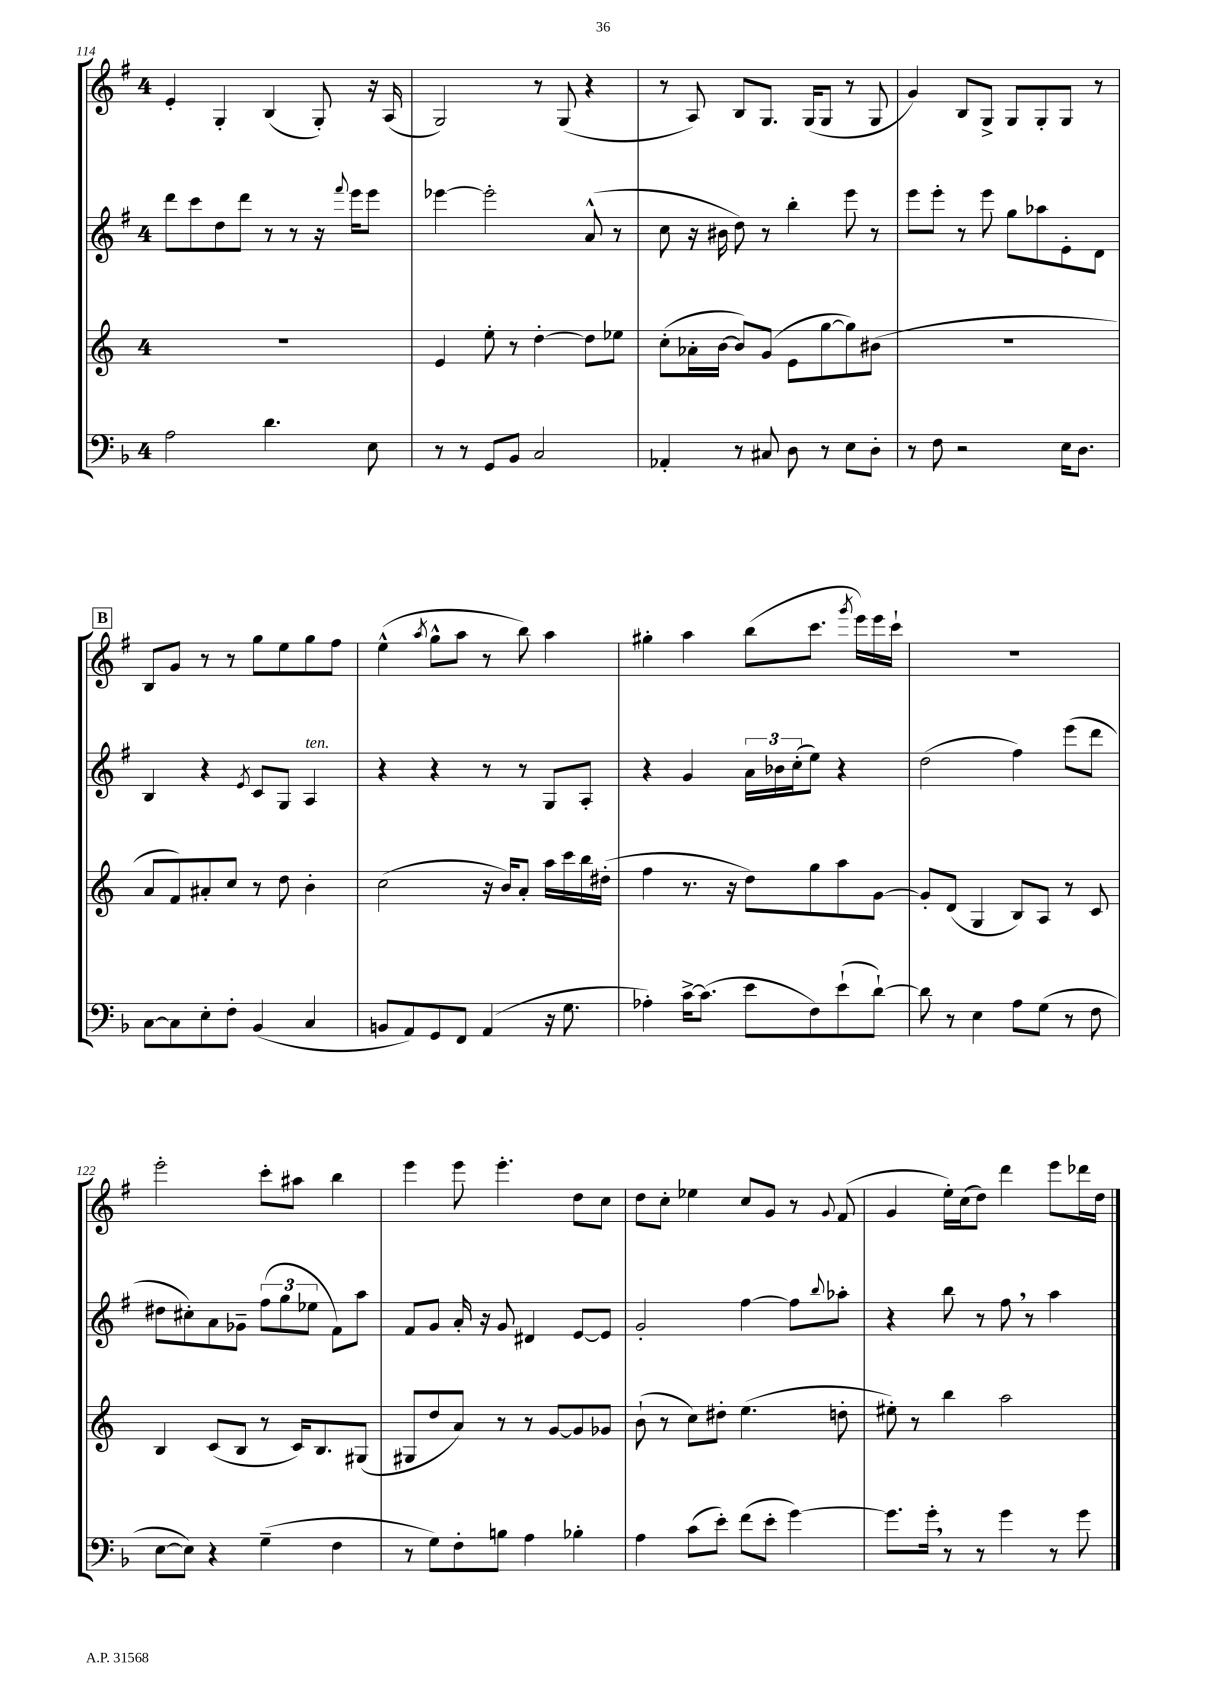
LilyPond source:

<<
\new StaffGroup <<
\new Staff = "s0" {
    \clef treble \key g \major \once \override Staff.TimeSignature.style = #'single-digit \time 4/4
    e'4-. g4-. b4( g8-.) r16 a16( |
    g2) r8 g8( r4 |
    r8 a8) b8 g8. g16( g8 r8 g8 |
    g'4) b8 g8-> g8 g8-. g8 r8 |
    \mark \markup { \box "B" } b8 g'8 r8 r8 g''8 e''8 g''8 fis''8 |
    e''4-^( \acciaccatura { a''8 } g''8-^ a''8 r8 b''8) a''4 |
    gis''4-. a''4 b''8( c'''8. \acciaccatura { g'''8 } e'''16) e'''16 c'''16-! |
    R1 |
    e'''2-. c'''8-. ais''8 b''4 |
    e'''4 e'''8 e'''4.-. d''8 c''8 |
    d''8 c''8-. ees''4 c''8 g'8 r8 \appoggiatura { g'8 } fis'8( |
    g'4 e''16-.) c''16( d''8) d'''4 e'''8 des'''16 d''16 \bar "|." |
}
\new Staff = "s1" {
    \clef treble \key g \major \once \override Staff.TimeSignature.style = #'single-digit \time 4/4
    d'''8 c'''8 d''8 d'''8 r8 r8 r16 \appoggiatura { fis'''8 } e'''16 e'''8 |
    ees'''4~ ees'''2-. a'8-^( r8 |
    c''8 r16 bis'16 d''8) r8 b''4-. e'''8 r8 |
    e'''8 e'''8-. r8 e'''8 g''8 aes''8 e'8-. d'8 |
    \mark \markup { \box "B" } b4 r4 \acciaccatura { e'8 } c'8 g8 a4^\markup { \italic "ten." } |
    r4 r4 r8 r8 g8 a8-. |
    r4 g'4 \tuplet 3/2 { a'16 bes'16 c''16-.( } e''8) r4 |
    d''2( fis''4) e'''8( d'''8 |
    dis''8 cis''8-.) a'8 ges'8-- \tuplet 3/2 { fis''8( g''8 ees''8 } fis'8) a''8 |
    fis'8 g'8 a'16-. r16 g'8 dis'4 e'8~ e'8 |
    g'2-. fis''4~ fis''8 \appoggiatura { b''8 } aes''8-. |
    r4 b''8 r8 fis''8 \breathe r8 a''4 \bar "|." |
}
\new Staff = "s2" {
    \clef treble \key c \major \once \override Staff.TimeSignature.style = #'single-digit \time 4/4
    R1 |
    e'4 e''8-. r8 d''4~-. d''8 ees''8 |
    c''8-.( aes'16-. b'16~ b'8) g'8( e'8 g''8~ g''8) bis'8( |
    R1 |
    \mark \markup { \box "B" } a'8 f'8) ais'8-. c''8 r8 d''8 b'4-. |
    c''2( r16 b'16) a'8-. a''16 c'''16 b''16 dis''16-.( |
    f''4 r8. r16 d''8) g''8 a''8 g'8~ |
    g'8-. d'8( g4 b8) a8 r8 c'8 |
    b4 c'8( b8 r8 c'16) b8. gis8( |
    gis8 d''8 a'8) r8 r8 g'8~ g'8 ges'8 |
    b'8-!( r8 c''8) dis''8-. e''4.( d''8-. |
    eis''8-.) r8 b''4 a''2 \bar "|." |
}
\new Staff = "s3" {
    \clef bass \key f \major \once \override Staff.TimeSignature.style = #'single-digit \time 4/4
    a2 d'4. e8 |
    r8 r8 g,8 bes,8 c2 |
    aes,4-. r8 cis8 d8 r8 e8 d8-. |
    r8 f8 r2 e16 d8. |
    \mark \markup { \box "B" } c8~ c8 e8-. f8-. bes,4( c4 |
    b,8 a,8) g,8 f,8 a,4( r16 g8. |
    aes4-.) c'16~-> c'8.( e'8 f8) e'8-!( d'8~-!) |
    d'8 r8 e4 a8 g8( r8 f8 |
    e8~ e8) r4 g4--( f4 |
    r8 g8) f8-. b8 a4 bes4-. |
    a4 c'8( e'8-.) f'8( e'8-. g'4~) |
    g'8. g'16-. \breathe r8 r8 g'4 r8 g'8 \bar "|." |
}
>>
>>
\layout { \context { \Score currentBarNumber = #114 } }
